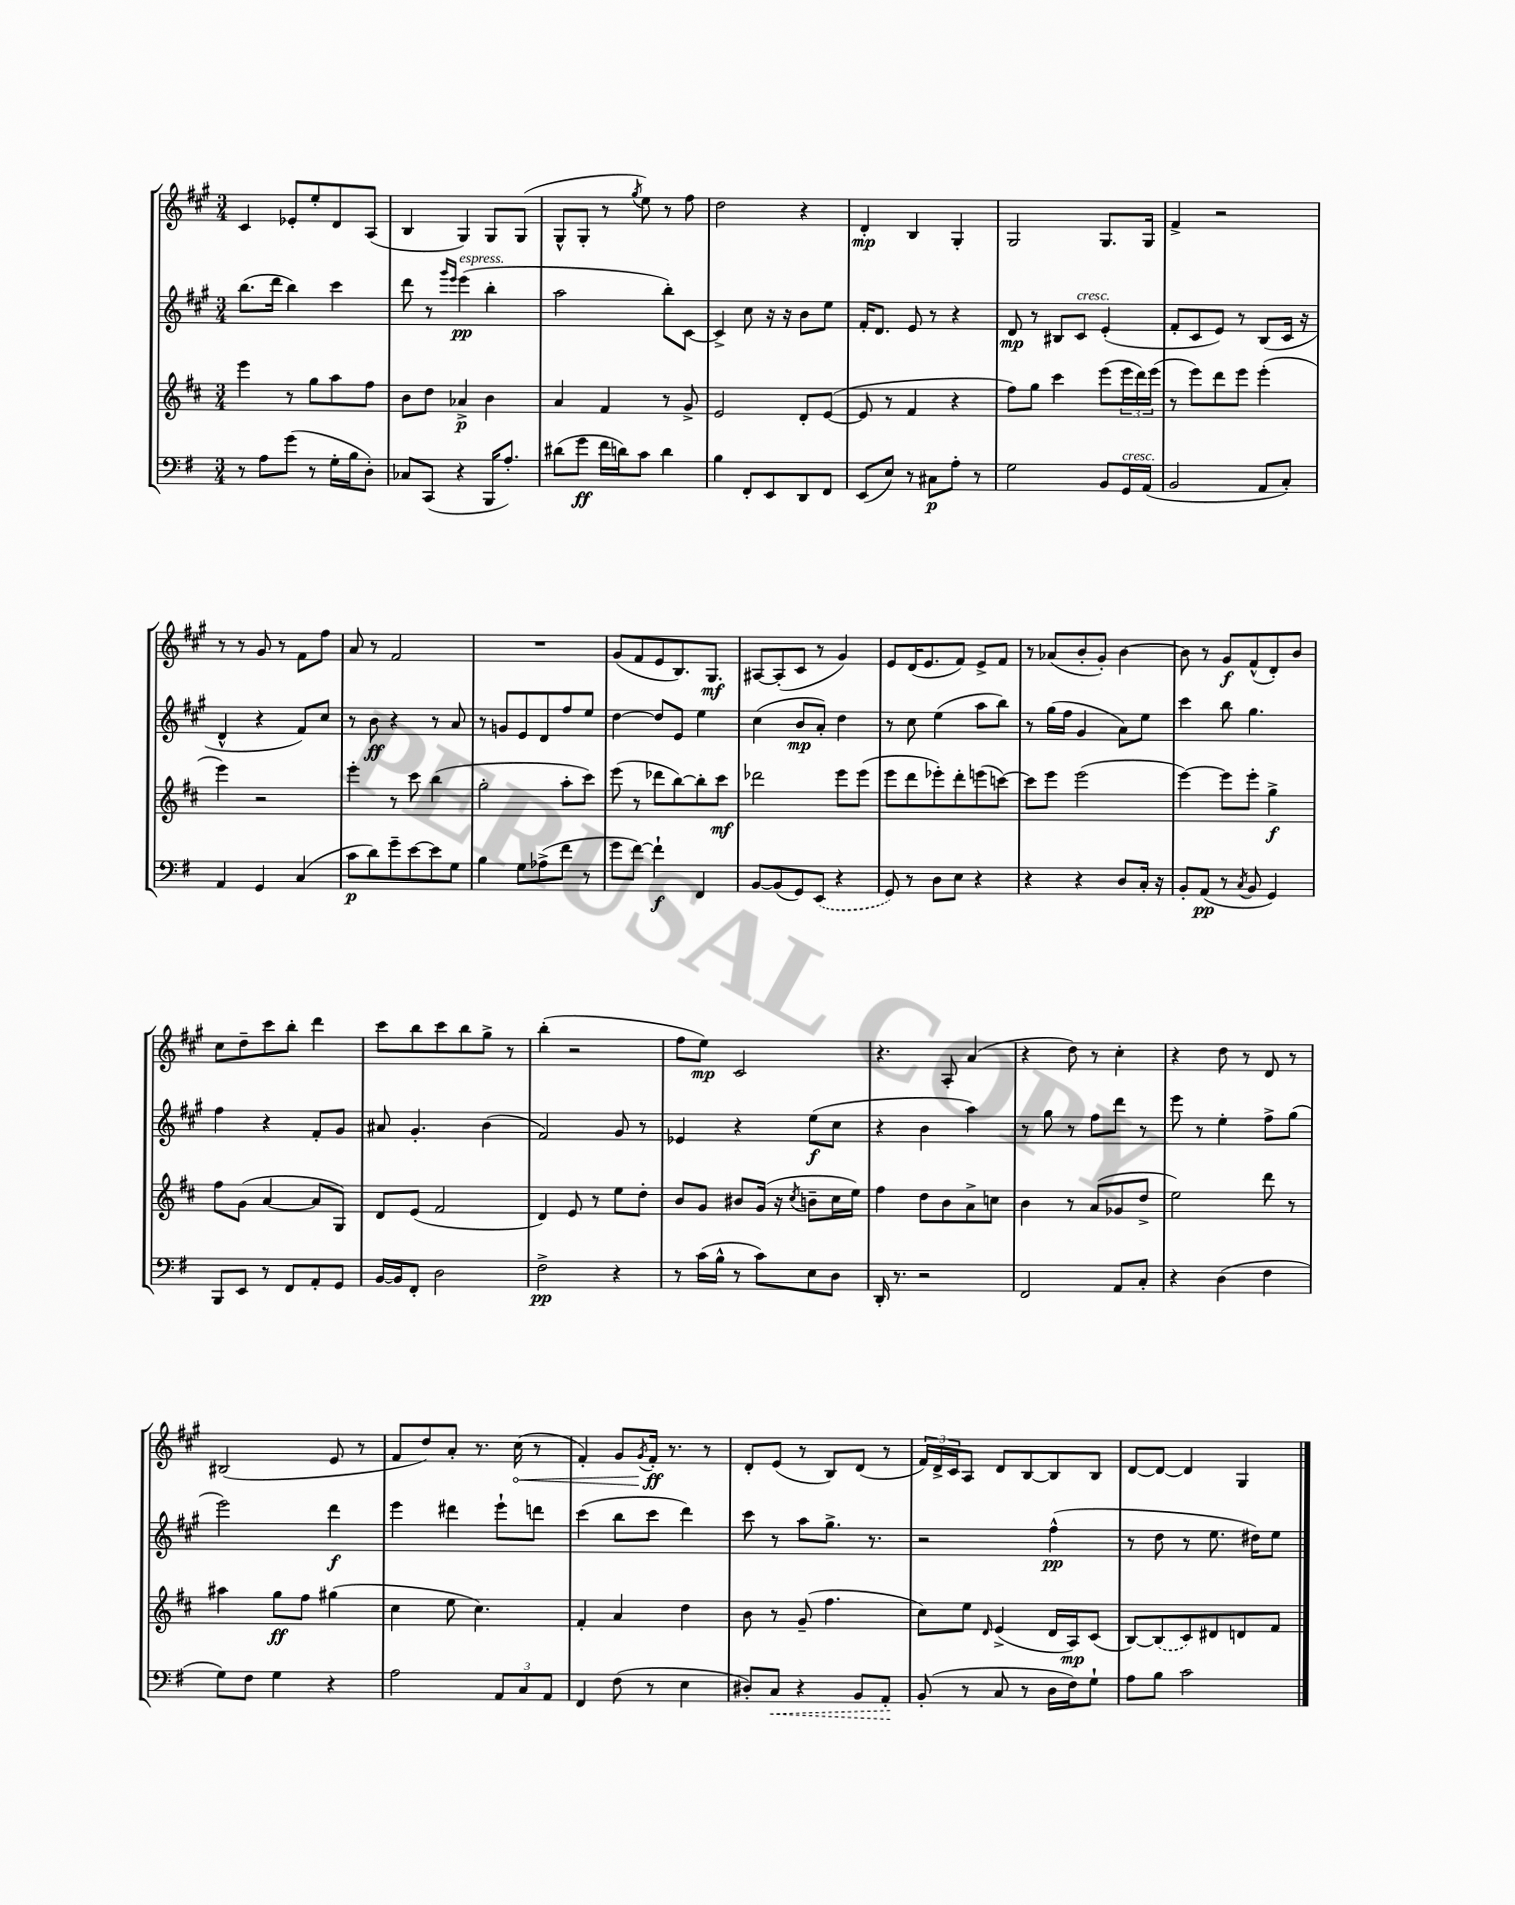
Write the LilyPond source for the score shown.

<<
\new StaffGroup <<
\new Staff = "s0" {
    \clef treble \key a \major \numericTimeSignature \time 3/4
    cis'4 ees'8-. e''8-. d'8 a8( |
    b4 gis4) gis8 gis8( |
    gis8-^ gis8-. r8 \acciaccatura { gis''8 } e''8) r8 fis''8 |
    d''2 r4 |
    d'4-.\mp b4 gis4-. |
    gis2 gis8. gis16 |
    fis'4-> r2 |
    r8 r8 gis'8 r8 fis'8 fis''8 |
    a'8 r8 fis'2 |
    R2. |
    gis'8( fis'8 e'8 b8.) gis8.\mf |
    ais8~ ais8-.( cis'8 r8 gis'4) |
    e'8 d'16( e'8. fis'8) e'8-> fis'8 |
    r8 aes'8( b'8-. gis'8-.) b'4~ |
    b'8 r8 gis'8\f fis'8-^( d'8-.) b'8 |
    cis''8 d''8-- cis'''8 b''8-. d'''4 |
    cis'''8 b''8 cis'''8 b''8 gis''8-> r8 |
    b''4-.( r2 |
    fis''8 e''8\mp) cis'2 |
    r4. a8-. a'4( |
    r4 d''8) r8 cis''4-. |
    r4 d''8 r8 d'8 r8 |
    bis2( e'8 r8 |
    fis'8 d''8) a'8-. r8. \once \override Hairpin.circled-tip = ##t cis''16\<( r8 |
    fis'4-.) gis'8 \acciaccatura { gis'8 } fis'16-.\ff\! r8. r8 |
    d'8-. e'8( r8 b8) d'8( r8 |
    \tuplet 3/2 { fis'16) d'16-> cis'16 } a8 d'8 b8~ b8 b8 |
    d'8~ d'8~ d'4 gis4 \bar "|." |
}
\new Staff = "s1" {
    \clef treble \key a \major \numericTimeSignature \time 3/4
    b''8.( d'''16 b''4) cis'''4 |
    d'''8 r8 \grace { gis'''16 e'''16 } e'''4\pp^\markup { \italic "espress." }( b''4-. |
    a''2 b''8-.) cis'8~ |
    cis'4-> cis''8 r16 r16 b'8 e''8 |
    fis'16-. d'8. e'8 r8 r4 |
    d'8\mp r8 bis8 cis'8^\markup { \italic "cresc." } e'4-.( |
    fis'8-. cis'8 e'8) r8 b8( cis'16 r16 |
    d'4-^ r4 fis'8) cis''8 |
    r8 b'8\ff r4 r8 a'8 |
    r8 g'8 e'8 d'8 fis''8 e''8 |
    d''4~ d''8 e'8 e''4 |
    cis''4( b'8\mp a'8-.) d''4 |
    r8 cis''8 e''4( a''8 b''8) |
    r8 gis''16( fis''16 gis'4 a'8) e''8 |
    cis'''4 b''8 gis''4. |
    fis''4 r4 fis'8-. gis'8 |
    ais'8 gis'4.-. b'4( |
    fis'2) gis'8 r8 |
    ees'4 r4 e''8\f( cis''8 |
    r4 b'4 a''4) |
    r8 gis''8 r8 fis''8 d'''8 r8 |
    e'''8 r8 e''4-. fis''8-> gis''8( |
    e'''2) d'''4\f |
    e'''4 dis'''4 e'''8-! d'''8 |
    cis'''4( b''8 cis'''8 d'''4) |
    cis'''8 r8 a''8 gis''8.-> r8. |
    r2 fis''4-^\pp( |
    r8 d''8 r8 e''8. dis''16) e''8 \bar "|." |
}
\new Staff = "s2" {
    \clef treble \key d \major \numericTimeSignature \time 3/4
    e'''4 r8 g''8 a''8 fis''8 |
    b'8 d''8 aes'4->\p b'4 |
    a'4 fis'4 r8 g'8-> |
    e'2 d'8-. e'8~( |
    e'8 r8 fis'4 r4 |
    fis''8) g''8 cis'''4 e'''8( \tuplet 3/2 { e'''16 d'''16) e'''16( } |
    r8 e'''8) d'''8 e'''8 e'''4-.( |
    e'''4) r2 |
    e'''4-. r8 cis'''8 b''4( |
    g''2-. a''8-. cis'''8) |
    e'''8( r8 des'''8 b''8~) b''8-. cis'''8\mf |
    des'''2 e'''8 e'''8( |
    e'''8 d'''8 ees'''8-.) d'''8-. e'''8( c'''8~) |
    c'''8 e'''8 e'''2( |
    e'''4~) e'''8 e'''8-. g''4->\f |
    fis''8 g'8( a'4~ a'8 g8) |
    d'8 e'8( fis'2 |
    d'4) e'8 r8 e''8 d''8-. |
    b'8 g'8 bis'8 g'16( r16 \acciaccatura { cis''8 } b'8-- cis''16 e''16) |
    fis''4 d''8 b'8 a'8-> c''8 |
    b'4 r8 a'8( ges'8 d''8-> |
    e''2) d'''8 r8 |
    ais''4 g''8\ff fis''8 gis''4( |
    cis''4 e''8 cis''4.) |
    fis'4-. a'4 d''4 |
    b'8 r8 g'8--( fis''4. |
    cis''8) e''8 \grace { d'16 } e'4->( d'16 a16\mp) cis'8( |
    b8~) \once \slurDashed b8( cis'8) dis'8 d'8 fis'8 \bar "|." |
}
\new Staff = "s3" {
    \clef bass \key g \major \numericTimeSignature \time 3/4
    r8 a8 g'8( r8 g16-. b16 d8-.) |
    ces8 c,8( r4 b,,16 a8.-.) |
    dis'8( g'8\ff fis'16 d'16) c'8 d'4 |
    b4 fis,8-. e,8 d,8 fis,8 |
    e,8( e8) r8 cis8\p a8-. r8 |
    g2 b,8 g,16^\markup { \italic "cresc." } a,16( |
    b,2 a,8 c8-.) |
    a,4 g,4 c4( |
    c'8\p d'8) g'8-- e'8~ e'8 g8 |
    b4 g8 aes8->( fis'8 r8 |
    g'8 fis'8~) fis'4-!\f fis,4 |
    b,8~ b,8( g,8) \once \slurDashed e,8( r4 |
    g,8) r8 d8 e8 r4 |
    r4 r4 d8 c16-. r16 |
    b,8-. a,8\pp( r8 \acciaccatura { c8 } b,8 g,4) |
    b,,8 e,8 r8 fis,8 a,8-. g,8 |
    b,16~ b,16 fis,8-. d2 |
    fis2->\pp r4 |
    r8 c'16( b16-^ r8 c'8) e8 d8 |
    d,16-. r8. r2 |
    fis,2 a,8 c8-. |
    r4 d4( fis4 |
    g8) fis8 g4 r4 |
    a2 \tuplet 3/2 { a,8 c8 a,8 } |
    fis,4 fis8( r8 e4 |
    dis8-.) \once \override Hairpin.style = #'dashed-line c8\< r4 b,8 a,8-.\! |
    b,8-.( r8 c8 r8 d16 fis16) g8-! |
    a8 b8 c'2 \bar "|." |
}
>>
>>
\layout { \context { \Score \remove "Bar_number_engraver" } }
